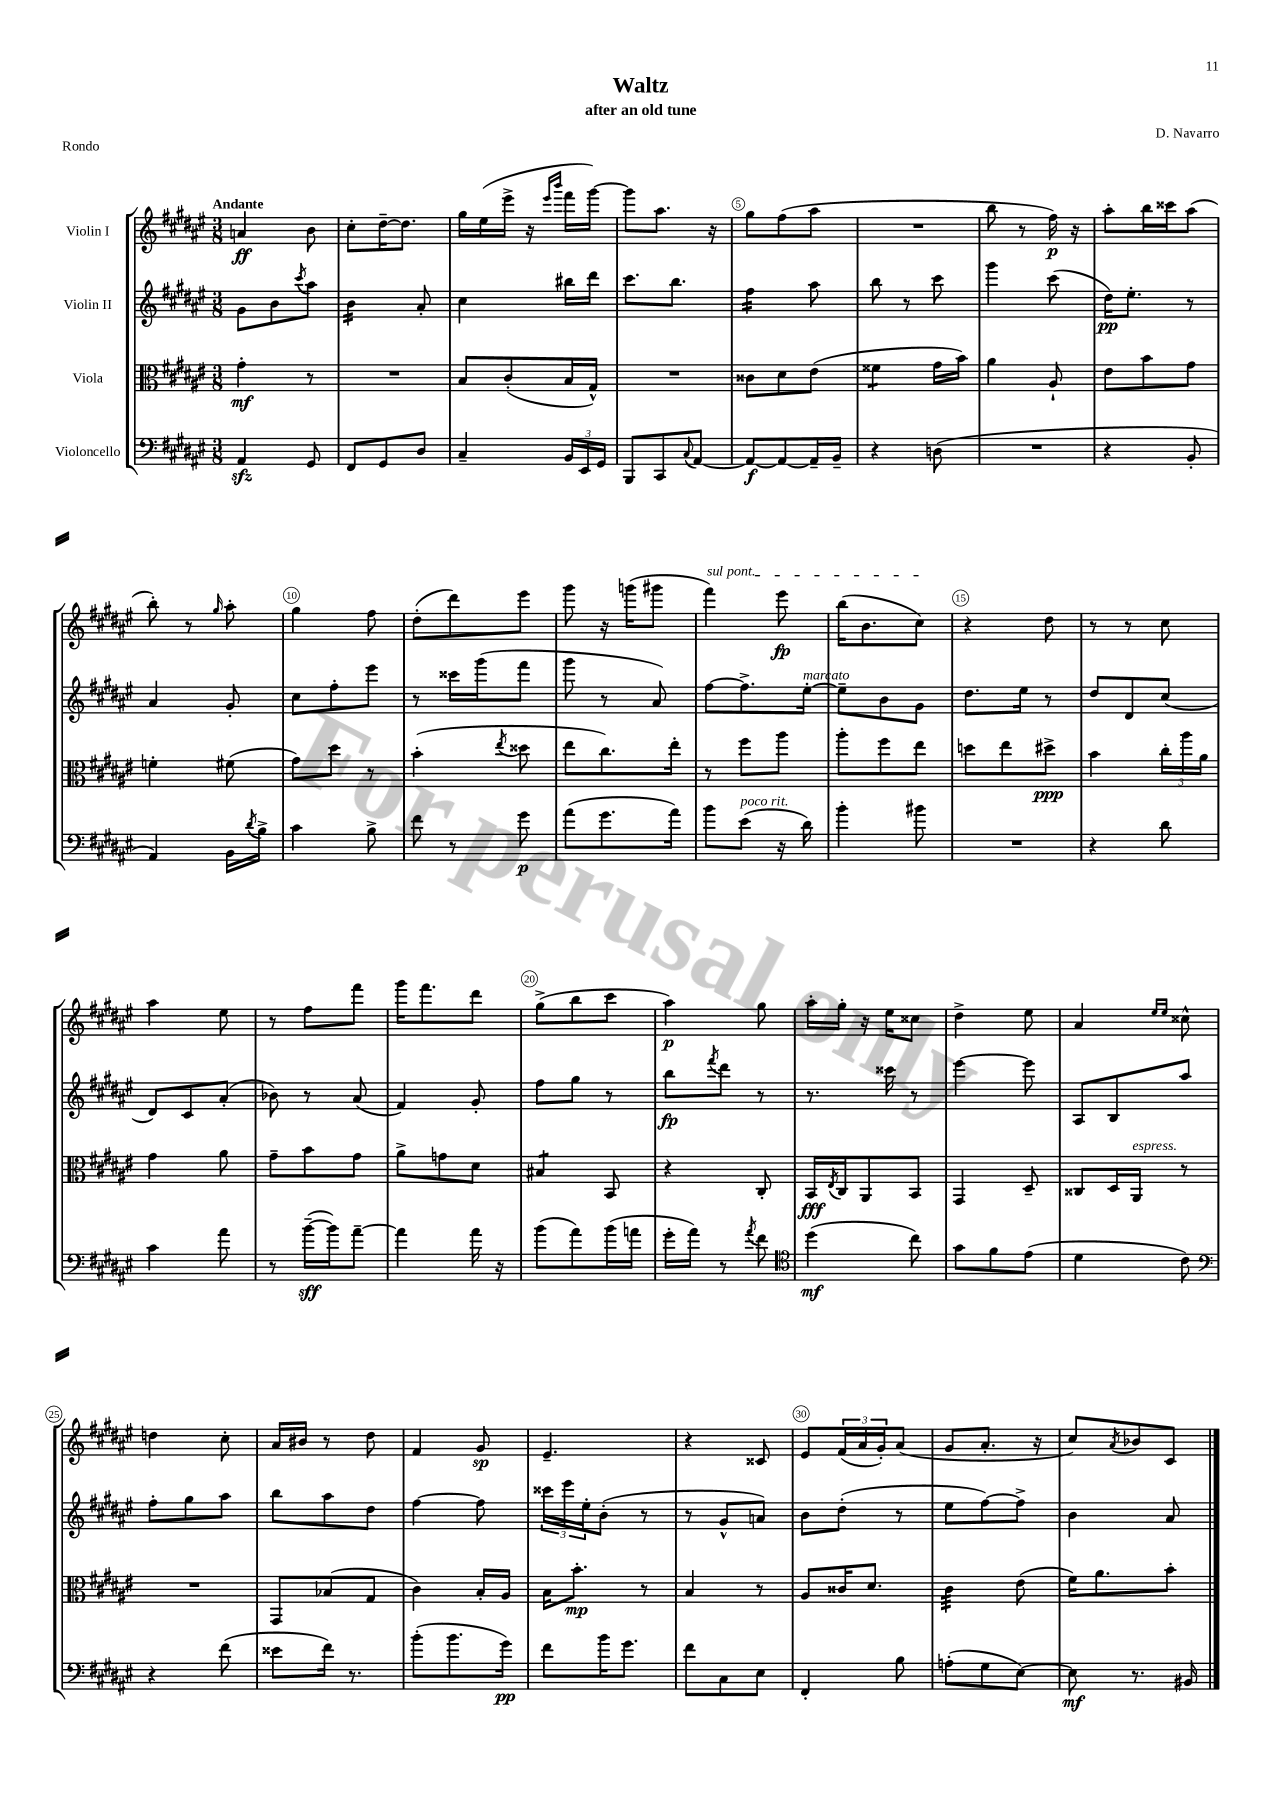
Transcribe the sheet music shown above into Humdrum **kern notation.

**kern	**kern	**kern	**kern
*staff4	*staff3	*staff2	*staff1
*clefF4	*clefC3	*clefG2	*clefG2
*k[f#c#g#d#a#e#]	*k[f#c#g#d#a#e#]	*k[f#c#g#d#a#e#]	*k[f#c#g#d#a#e#]
*M3/8	*M3/8	*M3/8	*M3/8
4AA#/	4g#'\	8g#\L	4a/
.	.	8b\	.
.	.	8qccc#/	.
8GG#/	8r	8aa#\J	8b\
=	=	=	=
8FF#/L	4.r	4b\	8cc#'\L
8GG#/	.	.	[16dd#~\K
.	.	.	8.dd#\]J
8D#/J	.	8a#'/	.
=	=	=	=
4C#~/	8B/L	4cc#\	16gg#\LL
.	.	.	(16ee#\
.	(8c#'/	.	16eee#^\JJ
.	.	.	16r
.	.	.	16qqeee#/LL
.	.	.	16qqbbb/JJ
24BB/LL	16B/L	16bb#\LL	16fff#\LL
24EE#/	.	.	.
.	16G#^^/JJ)	16ddd#\JJ	[16ggg#\JJ)
24GG#/JJ	.	.	.
=	=	=	=
8BBB/L	4.r	8.ccc#\L	8ggg#\]L
8CC#/	.	.	8.aa#\J
.	.	8.bb\J	.
8qqC#/	.	.	.
[8AA#/J	.	.	.
.	.	.	16r
=	=	=	=
8AA#/_L	8c##\L	4ff#\	8gg#\L
8AA#/_	8d#\	.	(8ff#\
16AA#~/]L	(8e#\J	8aa#\	8aa#\J
16BB~/JJ	.	.	.
=	=	=	=
4r	4f##\	8bb\	4.r
.	.	8r	.
(8D\	16g#\LL	8ccc#\	.
.	16b\JJ)	.	.
=	=	=	=
4.r	4a#\	4ggg#\	8bb\
.	.	.	8r
.	8A#`/	(8ccc#\	16ff#\)
.	.	.	16r
=	=	=	=
4r	8e#\L	16dd#\LK)	8aa#'\L
.	.	8.ee#'\J	.
.	8b\	.	16bb\L
.	.	.	16ccc##\J
8BB'/	8g#\J	8r	(8aa#\J
=	=	=	=
4AA#/)	4f'\	4a#/	8bb'\)
.	.	.	8r
.	.	.	16qqgg#/
16BB\LL	(8f#\	8g#'/	8aa#'\
8qd#/	.	.	.
16B^\JJ	.	.	.
=	=	=	=
4c#\	8g#\L)	8cc#\L	4gg#\
.	8dd#\J	8ff#'\	.
8B^\	8r	8eee#\J	8ff#\
=	=	=	=
8f#\	(4b'\	8r	(8dd#'\L
8r	.	16ccc##\LL	8ddd#\)
.	.	(16ggg#\J	.
.	8qee#/	.	.
8g#\	8dd##\	8fff#\J	8eee#\J
=	=	=	=
(8a#\L	8ee#\L	8ggg#\	8ggg#\
8.g#\	8.cc#\)	8r	16r
.	.	.	(16ggg\LK
.	.	8a#/)	8ggg#\J
16a#\Jk)	16ee#'\Jk	.	.
=	=	=	=
8b\L	8r	[8ff#\L	4fff#\)
(8e#\J	8ff#\L	8.ff#^\]	.
16r	8aa#\J	.	8eee#\
16d#\)	.	[16ee#'\Jk	.
=	=	=	=
4b'\	8aa#'\L	8ee#~\]L	(16bb\LK
.	.	.	8.b\
.	8ff#\	8b\	.
8b#\	8ee#\J	8g#\J	8cc#\J)
=	=	=	=
4.r	8dd\L	8.dd#\L	4r
.	8ee#\	.	.
.	.	16ee#\Jk	.
.	8dd#^\J	8r	8dd#\
=	=	=	=
4r	4b\	8dd#/L	8r
.	.	8d#/	8r
8d#\	24cc#'\LL	(8cc#/J	8cc#\
.	24aa#\	.	.
.	24a#\JJ	.	.
=	=	=	=
4c#\	4g#\	8d#/L)	4aa#\
.	.	8c#/	.
8a#\	8a#\	(8a#'/J	8ee#\
=	=	=	=
8r	8g#~\L	8b-\)	8r
([16b~\LL	8b\	8r	8ff#\L
16b\]J)	.	.	.
[8a#~\J	8g#\J	(8a#/	8fff#\J
=	=	=	=
4a#\]	8a#^\L	4f#/)	16ggg#\LK
.	.	.	8.fff#\
.	8g\	.	.
16a#\	8d#\J	8g#'/	8ddd#\J
16r	.	.	.
=	=	=	=
(8b\L	4B#/	8ff#\L	(8gg#^\L
8a#\)	.	8gg#\J	8bb\
(16b\L	8BB/	8r	8ccc#\J
16a\JJ	.	.	.
=	=	=	=
16g#'\LL	4r	8bb\L	4aa#\)
16a#\JJ)	.	.	.
.	.	8qfff#/	.
8r	.	8ddd#\J	.
8qa#/	.	.	.
8f#\	8C#'/	8r	8gg#\
=	=	=	=
*clefC4	*	*	*
(4dd#\	16BB/LL	8.r	16aa#'\LL
.	8qE#/	.	.
.	16C#/J	.	16gg#'\JJ
.	8AA#/	.	16r
.	.	16ccc##\	16ee#\LK
8cc#\)	8BB/J	8r	8cc##\J
=	=	=	=
8g#\L	4GG#/	[4eee#\	4dd#^\
8f#\	.	.	.
(8e#\J	8D#~/	8eee#\]	8ee#\
=	=	=	=
4d#\	8C##/L	8A#/L	4a#/
.	16D#/L	8B/	.
.	16AA#/JJ	.	.
.	.	.	16qqee#/LL
.	.	.	16qqee#/JJ
8c#\)	8r	8aa#/J	8cc##^^\
=	=	=	=
*clefF4	*	*	*
4r	4.r	8ff#'\L	4dd\
.	.	8gg#\	.
(8f#\	.	8aa#\J	8cc#'\
=	=	=	=
8e##\L	8GG#/L	8bb\L	16a#/LL
.	.	.	16b#/JJ
16f#\Jk)	(8B-/	8aa#\	8r
8.r	.	.	.
.	8G#/J	8dd#\J	8dd#\
=	=	=	=
(8b'\L	4c#\)	[4ff#\	4f#/
8.b\	.	.	.
.	16B'/LL	8ff#\]	8g#/
16g#\Jk)	16A#/JJ	.	.
=	=	=	=
8f#\L	16B\LK	24ccc##\LL	4.e#~/
.	.	24eee#\	.
.	8.b'\J	.	.
.	.	24ee#'\J	.
16b\K	.	(8b'\J	.
8.g#\J	.	.	.
.	8r	8r	.
=	=	=	=
8f#\L	4B/	8r	4r
8C#\	.	8g#^^/L	.
8E#\J	8r	8a/J)	8c##/
=	=	=	=
4FF#'/	8A#/L	8b\L	8e#/L
.	16c##/K	(8dd#'\J	(24f#/L
.	.	.	24a#/
.	8.d#/J	.	.
.	.	.	24g#'/J)
8B\	.	8r	(8a#/J
=	=	=	=
(8A'\L	4c#\	8ee#\L	8g#/L
8G#\	.	[8ff#\)	8.a#'/J
[8E#\J)	(8e#\	8ff#^\]J	.
.	.	.	16r
=	=	=	=
8E#\]	16f#\LK)	4b\	8cc#/L)
.	8.a#\	.	.
.	.	.	8qa#/
8.r	.	.	8b-/
.	8b'\J	8a#/	8c#/J
16BB#/	.	.	.
==	==	==	==
*-	*-	*-	*-
